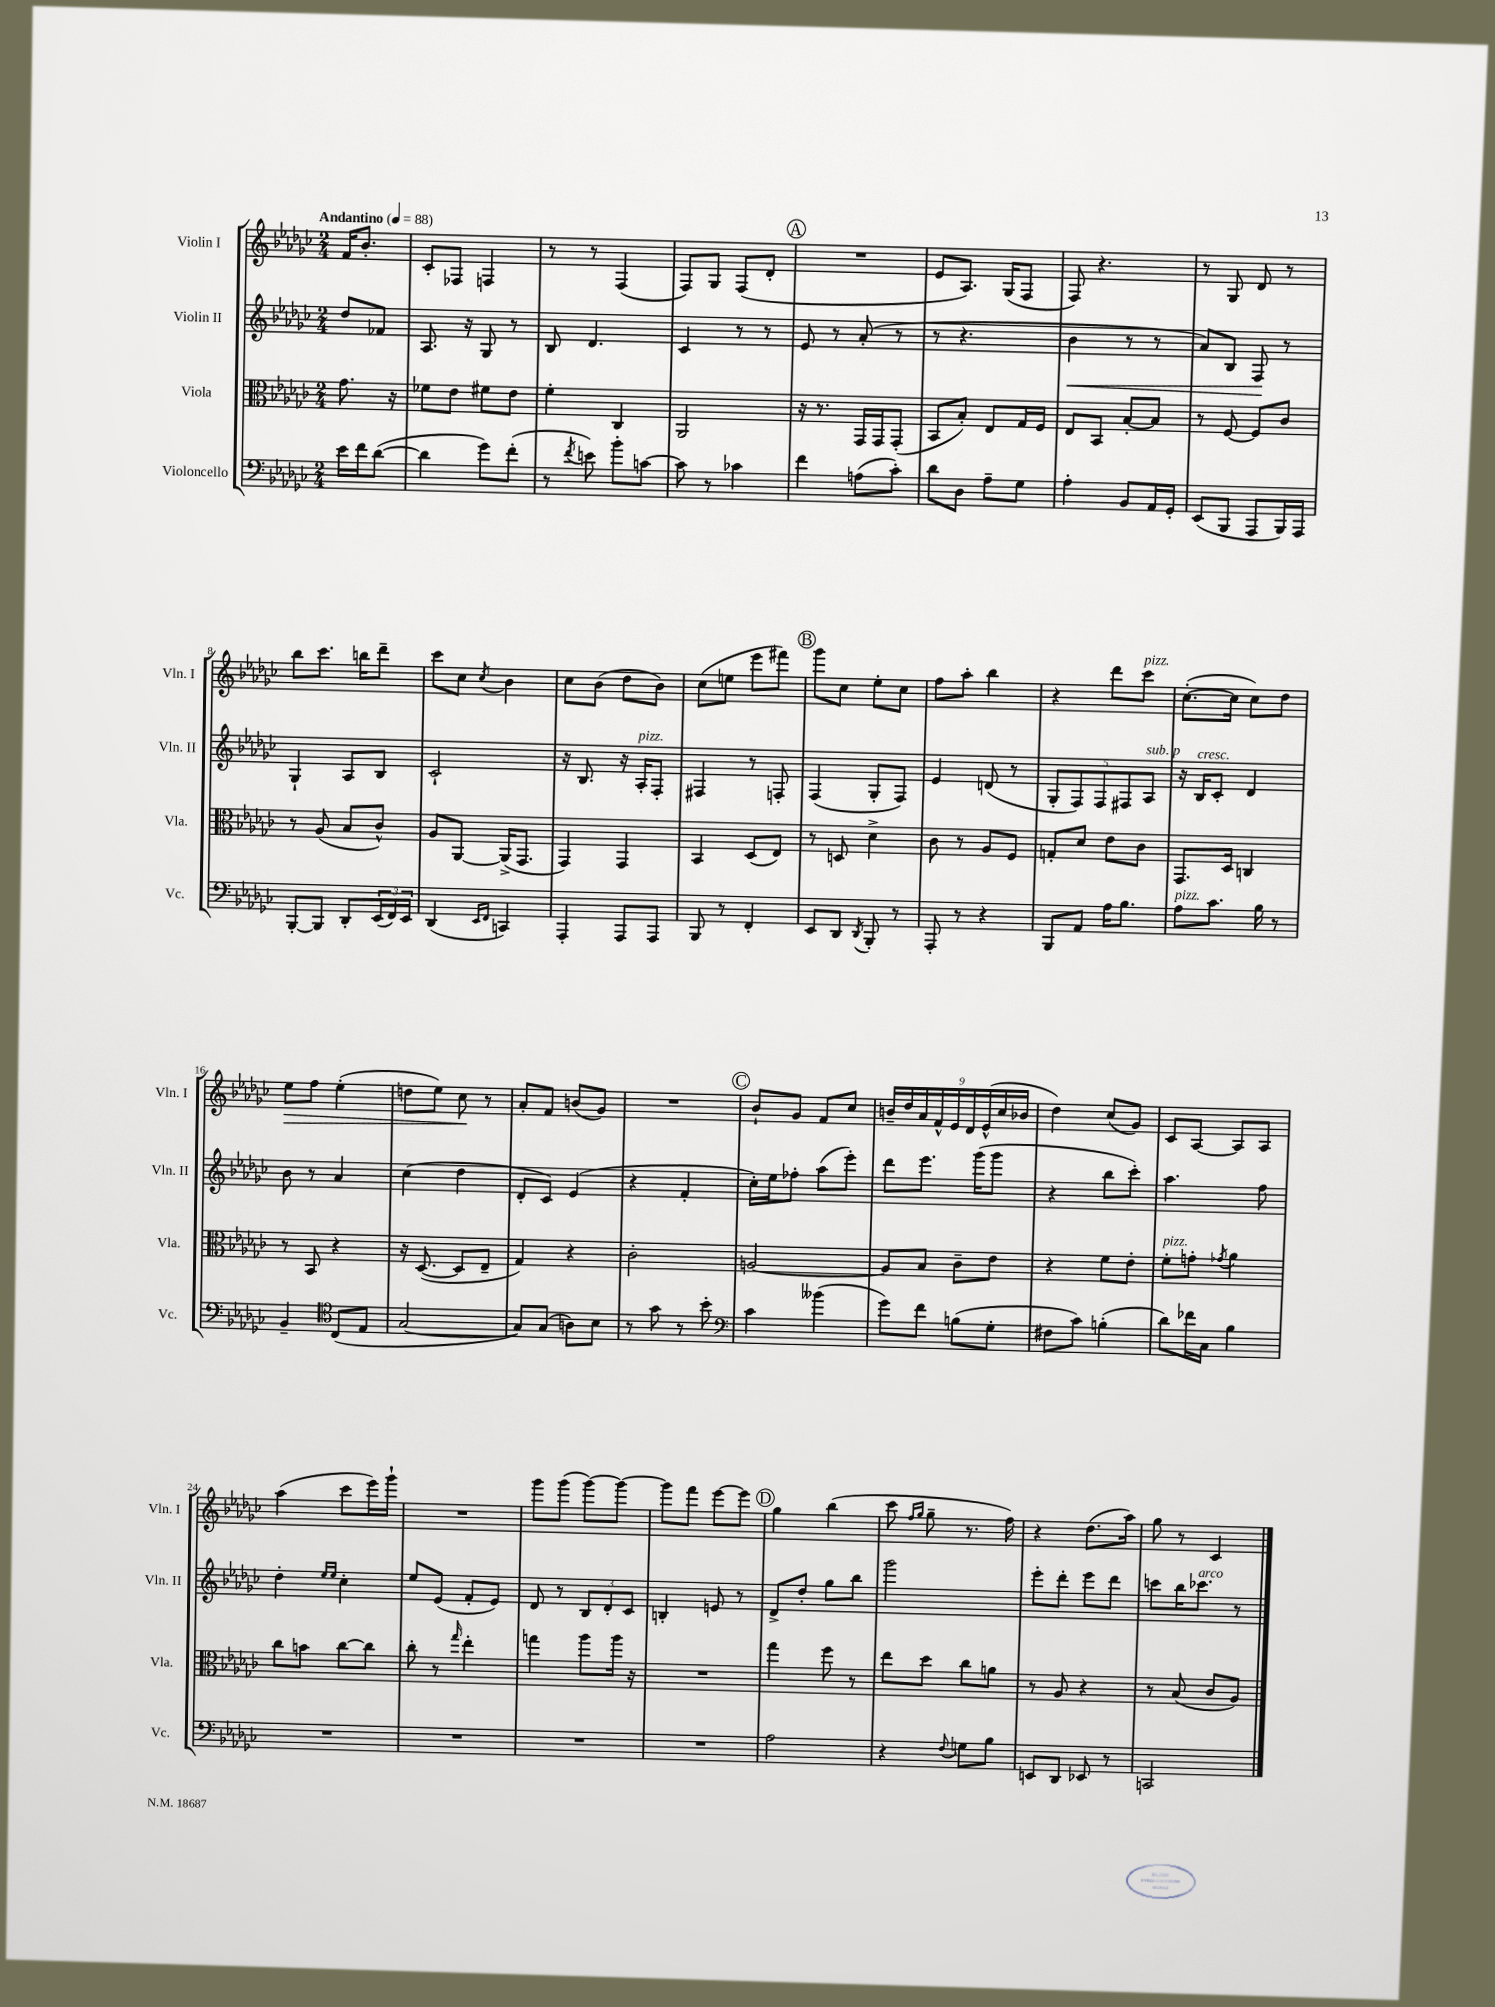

**kern	**kern	**kern	**kern
*staff4	*staff3	*staff2	*staff1
*clefF4	*clefC3	*clefG2	*clefG2
*k[b-e-a-d-g-c-]	*k[b-e-a-d-g-c-]	*k[b-e-a-d-g-c-]	*k[b-e-a-d-g-c-]
*M2/4	*M2/4	*M2/4	*M2/4
*MM88	*MM88	*MM88	*MM88
16e-	8.g-	8dd-	16f
16f	.	.	8.b-'
([8d-	.	8f-	.
.	16r	.	.
=	=	=	=
4d-]	8f-	8.A-	8c-'
.	8e-	.	8F-
.	.	16r	.
8g-)	8f#	8G-	4F
(8f'	8e-	8r	.
=	=	=	=
8r	4f'	8B-	8r
8qf	.	.	.
8e)	.	4.d-	8r
8b-'	4C-	.	(4F
[8c	.	.	.
=	=	=	=
8c]	2AA-	4c-	8F)
8r	.	.	8G-
4c-	.	8r	(8F
.	.	8r	8d-'
=	=	=	=
4f	16r	8e-	2r
.	8.r	.	.
.	.	8r	.
(8A	16GG-	(8a-'	.
.	16GG-	.	.
8c-')	(8GG-'	8r	.
=	=	=	=
8d-	8BB-	8r	8e-
8D-	8B-')	4.r	8.A-)
8A-~	8E-	.	.
.	.	.	(16G-
8G-	16G-	.	8F
.	16F	.	.
=	=	=	=
4A-'	8E-	4b-	8F)
.	8BB-	.	4.r
8BB-	[8B-'	8r	.
16AA-	8B-]	8r	.
16GG-'	.	.	.
=	=	=	=
(8EE-	8r	8a-)	8r
8BBB-	[8F	8B-	8G-
8AAA-	8F]	8F	8d-
16BBB-)	8c-	8r	8r
16AAA-	.	.	.
=	=	=	=
[8BBB-'	8r	4G-`	8bb-
8BBB-]	(8A-	.	8.ccc-
8DD-'	8B-	8A-	.
.	.	.	16bb
(24EE-	8c-^^)	8B-	8ddd-~
24FF)	.	.	.
24EE-	.	.	.
=	=	=	=
(4DD-	8A-	2c-`	8ccc-
.	[8AA-	.	8cc-
16qqEE-	.	.	.
16qqFF	.	.	8qcc-
4CC)	(16AA-^]	.	4b-
.	8.GG-	.	.
=	=	=	=
4AAA-'	4GG-)	16r	8cc-
.	.	8.B-	.
.	.	.	(8b-
8AAA-	4GG-	16r	8dd-
.	.	16A-'	.
8AAA-	.	8F'	8b-)
=	=	=	=
8BBB-	4BB-	4F#	(8cc-
8r	.	.	8ee
4FF'	(8D-	8r	8eee-
.	8E-)	8F'	8fff#)
=	=	=	=
8EE-	8r	(4F	8ggg-
8DD-	8D	.	8cc-
8qDD-	.	.	.
8BBB-'	4d-^	8G-'	8ee-'
8r	.	8F)	8cc-
=	=	=	=
8AAA-'	8c-	4e-	8ff
8r	8r	.	8aa-'
4r	8A-	(8d	4bb-
.	8F	8r	.
=	=	=	=
8BBB-	8G'	10G-'	4r
.	.	10F)	.
8AA-	8d-	.	.
.	.	10F	.
16A-	8e-	.	8ddd-
.	.	10F#	.
8.B-	.	.	.
.	8c-	.	8ccc-
.	.	10A-	.
=	=	=	=
8A-	8.GG-	16r	([8.cc-'
.	.	16B-	.
8.c-	.	8c-'	.
.	16D-	.	16cc-]
.	4C	4d-	8cc-)
16B-	.	.	.
8r	.	.	8dd-
=	=	=	=
4BB-~	8r	8b-	8ee-
.	8BB-	8r	8ff
*clefC4	*	*	*
(8C-	4r	4a-	(4ee-'
8E-	.	.	.
=	=	=	=
[2G-	16r	(4cc-	8dd
.	([8.D-	.	.
.	.	.	8ee-)
.	8D-]	4dd-	8cc-
.	8E-~	.	8r
=	=	=	=
8G-])	4G-)	8d-'	8a-'
(8G-	.	8c-)	8f
8A)	4r	(4e-	(8b
8B-	.	.	8g-)
=	=	=	=
8r	2c-'	4r	2r
8g-	.	.	.
8r	.	4f'	.
8b-'	.	.	.
=	=	=	=
*clefF4	*	*	*
4c-	[2A	16cc-')	8b-`
.	.	16ee-	.
.	.	8ff-'	8g-
(4b--	.	(8aa-	8f
.	.	8eee-')	8cc-
=	=	=	=
8g-)	8A]	8ddd-	18b~
.	.	.	18dd-
.	.	.	18a-
8f	8B-	8.eee-	.
.	.	.	18f^^
.	.	.	18e-
(8B	8c-~	.	.
.	.	.	18d-
.	.	(16ggg-	.
.	.	.	(18e-^^
8G-'	8e-	8ggg-	.
.	.	.	18cc-
.	.	.	18b-
=	=	=	=
8F#	4r	4r	4dd-)
8c-)	.	.	.
(4B'	8f	8bb-	(8cc-
.	8e-'	8ccc-')	8g-)
=	=	=	=
8d-)	8f'	4.aa-	8c-
16f-	8g'	.	[8A-
16C-	.	.	.
.	8qg-	.	.
4B-	4a-	.	8A-]
.	.	8ff	8A-
=	=	=	=
2r	8cc-	4dd-'	(4aa-
.	8b	.	.
.	.	16qqee-	.
.	.	16qqee-	.
.	[8cc-	4cc-'	8ccc-
.	8cc-]	.	16eee-)
.	.	.	16ggg-`
=	=	=	=
2r	8cc-'	8ee-	2r
.	8r	(8e-	.
.	16qqgg-	.	.
.	4ee-'	8f'	.
.	.	8e-)	.
=	=	=	=
2r	4gg	8d-	8ggg-
.	.	8r	(8ggg-
.	8aa-	12B-	[8ggg-)
.	.	12d-'	.
.	16aa-	.	8ggg-_
.	.	12c-	.
.	16r	.	.
=	=	=	=
2r	2r	4B'	8ggg-]
.	.	.	8fff
.	.	8e	[8eee-
.	.	8r	8eee-]
=	=	=	=
2A-	4gg-	8d-^	4gg-
.	.	8dd-'	.
.	8ff	8gg-	(4bb-
.	8r	8bb-	.
=	=	=	=
4r	8ee-	2ggg-	8ccc-
.	.	.	16qqff
.	.	.	16qqgg-
.	8dd-	.	8gg-~
8qqF	.	.	.
8G	8cc-	.	8.r
8B-	8a	.	.
.	.	.	16ff)
=	=	=	=
8EE	8r	8eee-'	4r
8DD-	8A-	8ddd-'	.
8EE-	4r	8eee-	(8.dd-
8r	.	8ddd-	.
.	.	.	16aa-)
=	=	=	=
2CC	8r	8ccc	8gg-
.	(8B-	16bb-	8r
.	.	8.ccc-	.
.	8c-	.	4c-
.	8A-)	8r	.
==	==	==	==
*-	*-	*-	*-
